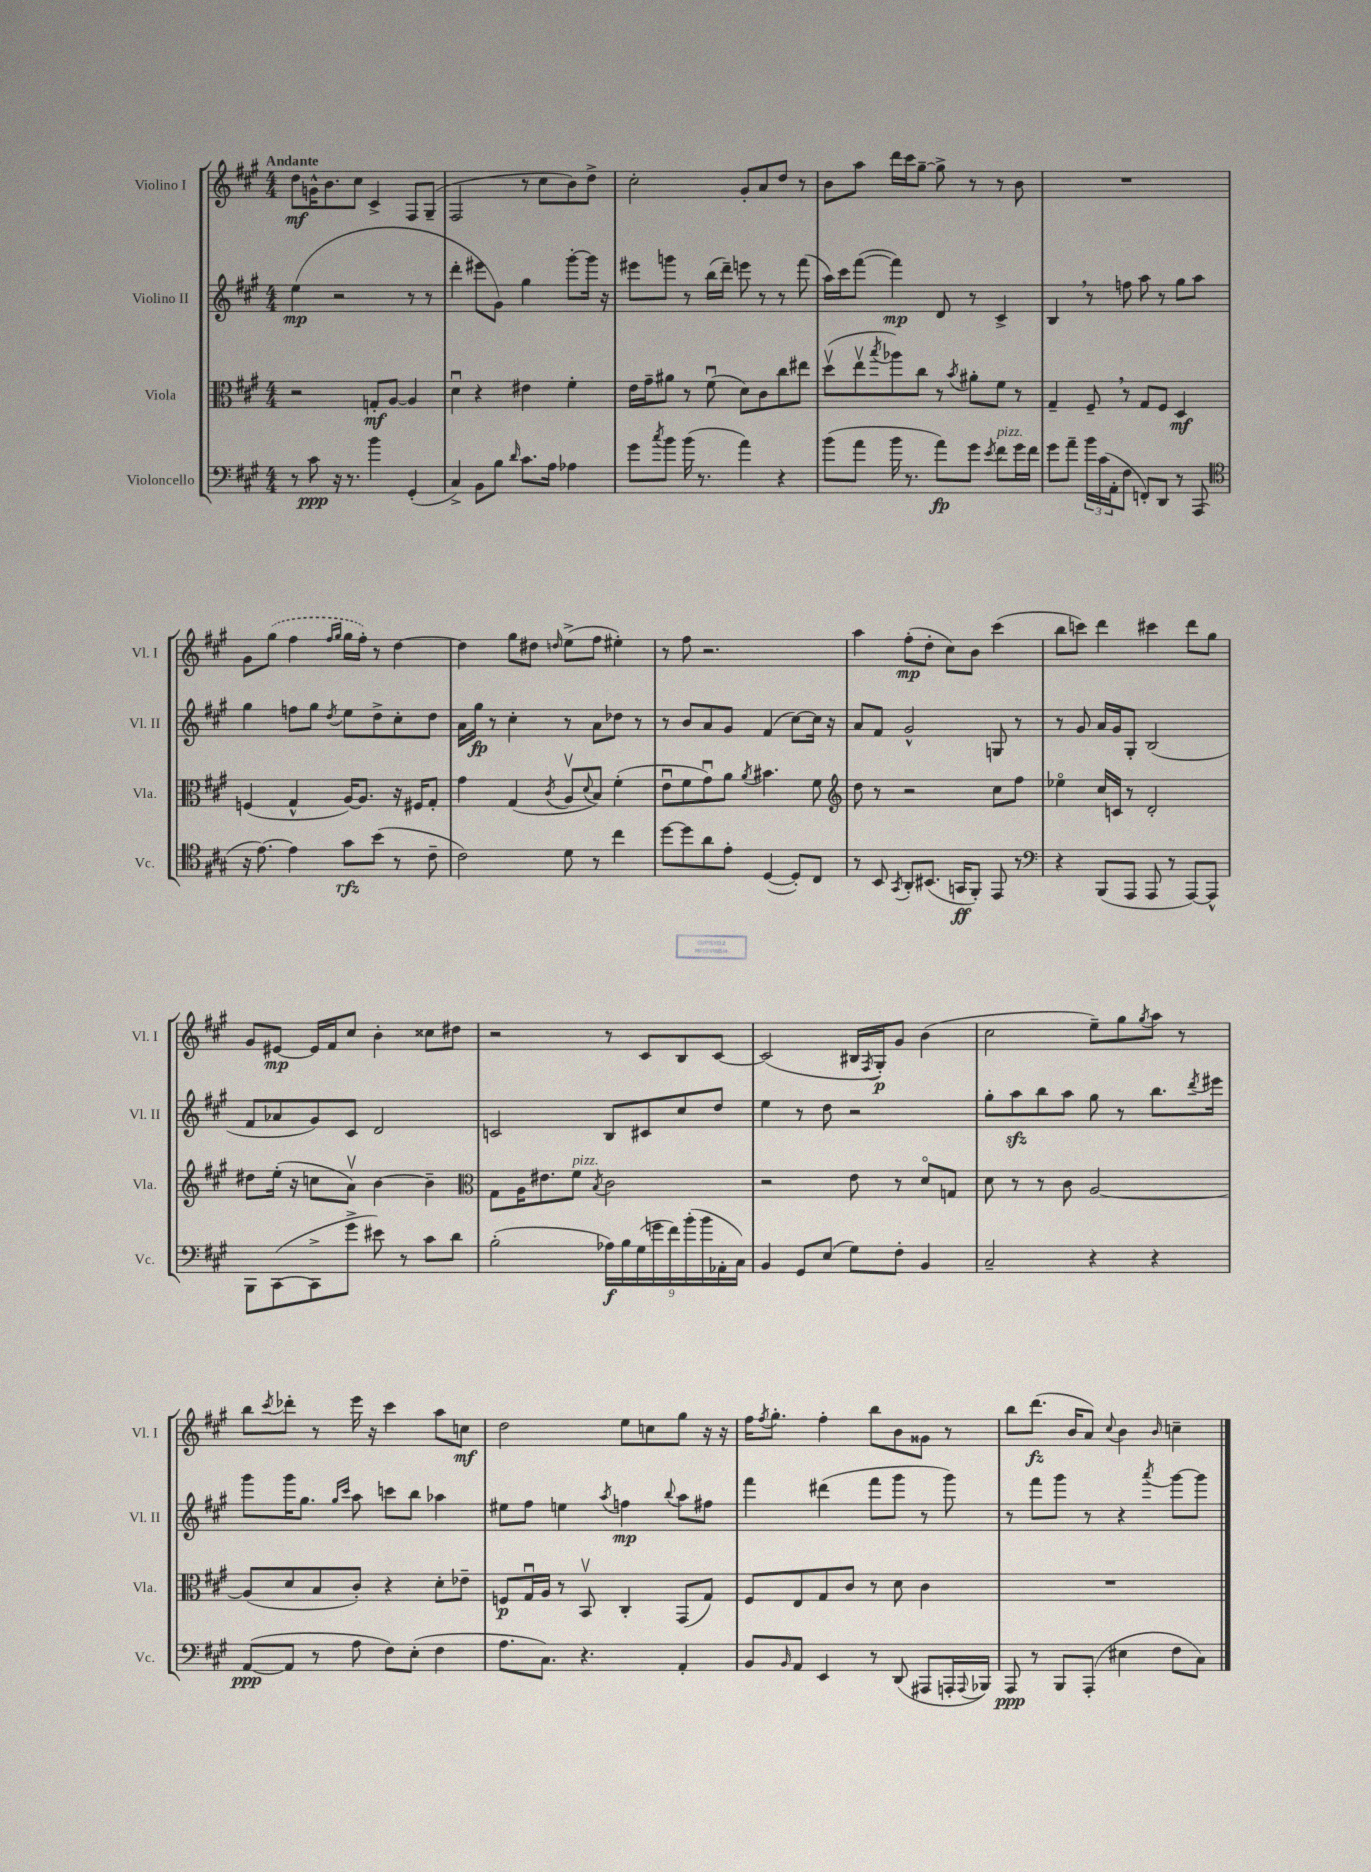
<<
\new StaffGroup <<
\new Staff = "s0" \with { instrumentName = "Violino I" shortInstrumentName = "Vl. I" } {
    \clef treble \key a \major \numericTimeSignature \time 4/4 \tempo "Andante"
    d''8\mf g'16-^ b'8. cis''8 cis'4-> fis8 gis8--( |
    fis2 r8 cis''8 b'8) d''8-> |
    cis''2-. gis'8-. a'8 d''8 r8 |
    b'8 a''8 d'''16 cis'''16 gis''8~-- gis''8-> r8 r8 b'8 |
    R1 |
    gis'8 \once \slurDashed gis''8( fis''4 \grace { fis''16 gis''16 } gis''16 fis''16-.) r8 d''4~ |
    d''4 gis''8 dis''8 \grace { d''16 } e''8->( fis''8 eis''4-.) |
    r8 fis''8 r2. |
    a''4 fis''8-.\mp( d''8-. cis''8) b'8 cis'''4( |
    b''8 c'''8) d'''4 cis'''4 d'''8 gis''8 |
    gis'8 eis'8~\mp eis'16 fis'16 cis''8 b'4-. cisis''8 dis''8 |
    r2 r8 cis'8 b8 cis'8~ |
    cis'2( bis16 \acciaccatura { fis8 } gis16-.\p) gis'8 b'4( |
    cis''2 e''8--) gis''8 \acciaccatura { gis''8 } a''8 r8 |
    b''8 \acciaccatura { cis'''8 } des'''8-. r8 e'''16 r16 cis'''4 a''8 c''8\mf |
    d''2 e''8 c''8 gis''8 r16 r16 |
    fis''16 \acciaccatura { fis''8 } gis''8.-. fis''4-. b''8 b'8 gisis'8 r8 |
    b''8 d'''8.\fz( b'16 a'8) \appoggiatura { cis''8 } b'4 \grace { b'16 } c''4-- \bar "|." |
}
\new Staff = "s1" \with { instrumentName = "Violino II" shortInstrumentName = "Vl. II" } {
    \clef treble \key a \major \numericTimeSignature \time 4/4
    e''4\mp( r2 r8 r8 |
    d'''4-. eis'''8 gis'8) gis''4 gis'''8~-. gis'''16 r16 |
    eis'''8 g'''8 r8 b''16( d'''16--) e'''8 r8 r8 fis'''8( |
    a''16) cis'''16 fis'''8~( fis'''4\mp) d'8 r8 cis'4-> |
    b4 \breathe r8 f''8 a''8 r8 gis''8 a''8 |
    gis''4 f''8 gis''8 \acciaccatura { d''8 } e''8 d''8-> cis''8-. d''8 |
    a'16 gis''16\fp r8 cis''4-. r8 a'8 des''8 r8 |
    r8 b'8 a'8 gis'8 fis'4( cis''8~) cis''16 r16 |
    a'8 fis'8 gis'2-^ g8 r8 |
    r8 gis'8 a'16 gis'16 gis8-. b2( |
    fis'8 aes'8 gis'8) cis'8 d'2 |
    c'2 b8 cis'8 cis''8 d''8 |
    e''4 r8 d''8 r2 |
    gis''8-. a''8\sfz b''8 a''8 gis''8 r8 b''8. \acciaccatura { d'''8 } eis'''16 |
    gis'''8 gis'''16 gis''8. \grace { gis''16 cis'''16 } a''8 c'''8 b''8 aes''4 |
    eis''8 fis''8 e''4 \acciaccatura { a''8 } f''4\mp \appoggiatura { b''8 } a''8 fis''8 |
    fis'''4 dis'''4( fis'''8 gis'''8 r8 gis'''8) |
    r8 fis'''8 gis'''8 r8 r4 \acciaccatura { a'''8 } gis'''8~ gis'''8 \bar "|." |
}
\new Staff = "s2" \with { instrumentName = "Viola" shortInstrumentName = "Vla." } {
    \clef alto \key a \major \numericTimeSignature \time 4/4
    r2 g8-.\mf a8~ a4 |
    d'4\downbow r4 eis'4 fis'4-. |
    e'16 gis'16-- ais'8 r8 fis'8\downbow( d'8) cis'8 cis''8 eis''8 |
    d''8\upbow( e''8\upbow \acciaccatura { b''8 } aes''8) cis''8 r8 \acciaccatura { b'8 } ais'8-. fis'8 r8 |
    gis4-- fis8-- \breathe r8 gis8 fis8 d4\mf |
    f4( gis4-^ a16~) a8. r16 fis16 gis8-. |
    gis'4 gis4( \acciaccatura { cis'8 } a8\upbow \appoggiatura { d'8 } b8) fis'4-.( |
    e'8\downbow fis'8 gis'8\downbow) a'8 \acciaccatura { a'8 } bis'4. fis'8 |
    \clef treble d''8 r8 r2 cis''8 fis''8 |
    ees''4\flageolet cis''16 c'16 r8 d'2-. |
    dis''8 e''16-.( r16 c''8 a'8\upbow) b'4~ b'4-- |
    \clef alto gis8 a16 eis'8. fis'8^\markup { \italic "pizz." } \acciaccatura { b8 } cis'2 |
    r2 e'8 r8 d'8\flageolet g8 |
    d'8 r8 r8 cis'8 a2~ |
    a8( d'8 b8 cis'8-.) r4 d'8-. ees'8-- |
    f8\p gis16\downbow a16 r8 b,8\upbow cis4-. gis,8( gis8) |
    fis8 e8 gis8 cis'8 r8 d'8 cis'4 |
    R1 \bar "|." |
}
\new Staff = "s3" \with { instrumentName = "Violoncello" shortInstrumentName = "Vc." } {
    \clef bass \key a \major \numericTimeSignature \time 4/4
    r8 cis'8\ppp r16 r8. b'4 gis,4-.( |
    cis4->) b,8 b8 \grace { d'16 } cis'8. a16 aes4 |
    gis'8 \acciaccatura { cis''8 } b'8 b'16( r8. a'4) r4 |
    b'8( a'8 b'16 r8. a'8\fp) gis'8 \acciaccatura { e'8 } fis'8^\markup { \italic "pizz." } gis'16 fis'16 |
    gis'8 a'8-- \tuplet 3/2 { b'16 cis'16( a,16-. } fis8 f,8-.) d,8 r8 a,,8( |
    \clef tenor r16 e'8.~) e'4 gis'8\rfz b'8( r8 cis'8-- |
    cis'2) d'8 r8 cis''4 |
    d''8~ d''8 a'8 e'8-. d4~( d8-.) cis8 |
    r8 b,8 \acciaccatura { gis,8 } a,8-. bis,8.( g,16\ff fis,8-.) e,8 r8 |
    \clef bass r4 b,,8( a,,8 a,,8 r8 a,,8~) a,,8-^ |
    b,,8 cis,8~( cis,8-> gis'8-> eis'8) r8 cis'8 d'8 |
    b2-.( \tuplet 9/8 { aes16\f) b16 gis16( g'16 fis'16) b'16-.( b'16 aes,16-. cis16) } |
    b,4 gis,8 e8( gis8) fis8-. b,4 |
    cis2-- r4 r4 |
    a,8~\ppp( a,8 r8 a8 fis8) e8-.( fis4 |
    a8. cis8.) r4. a,4-. |
    b,8 \grace { b,16 } a,8 e,4 r8 d,8( ais,,8 a,,16-. \appoggiatura { a,,8 } bes,,16) |
    a,,8\ppp r8 b,,8 a,,8-.( eis4 fis8 cis8) \bar "|." |
}
>>
>>
\layout { \context { \Score \remove "Bar_number_engraver" } }
